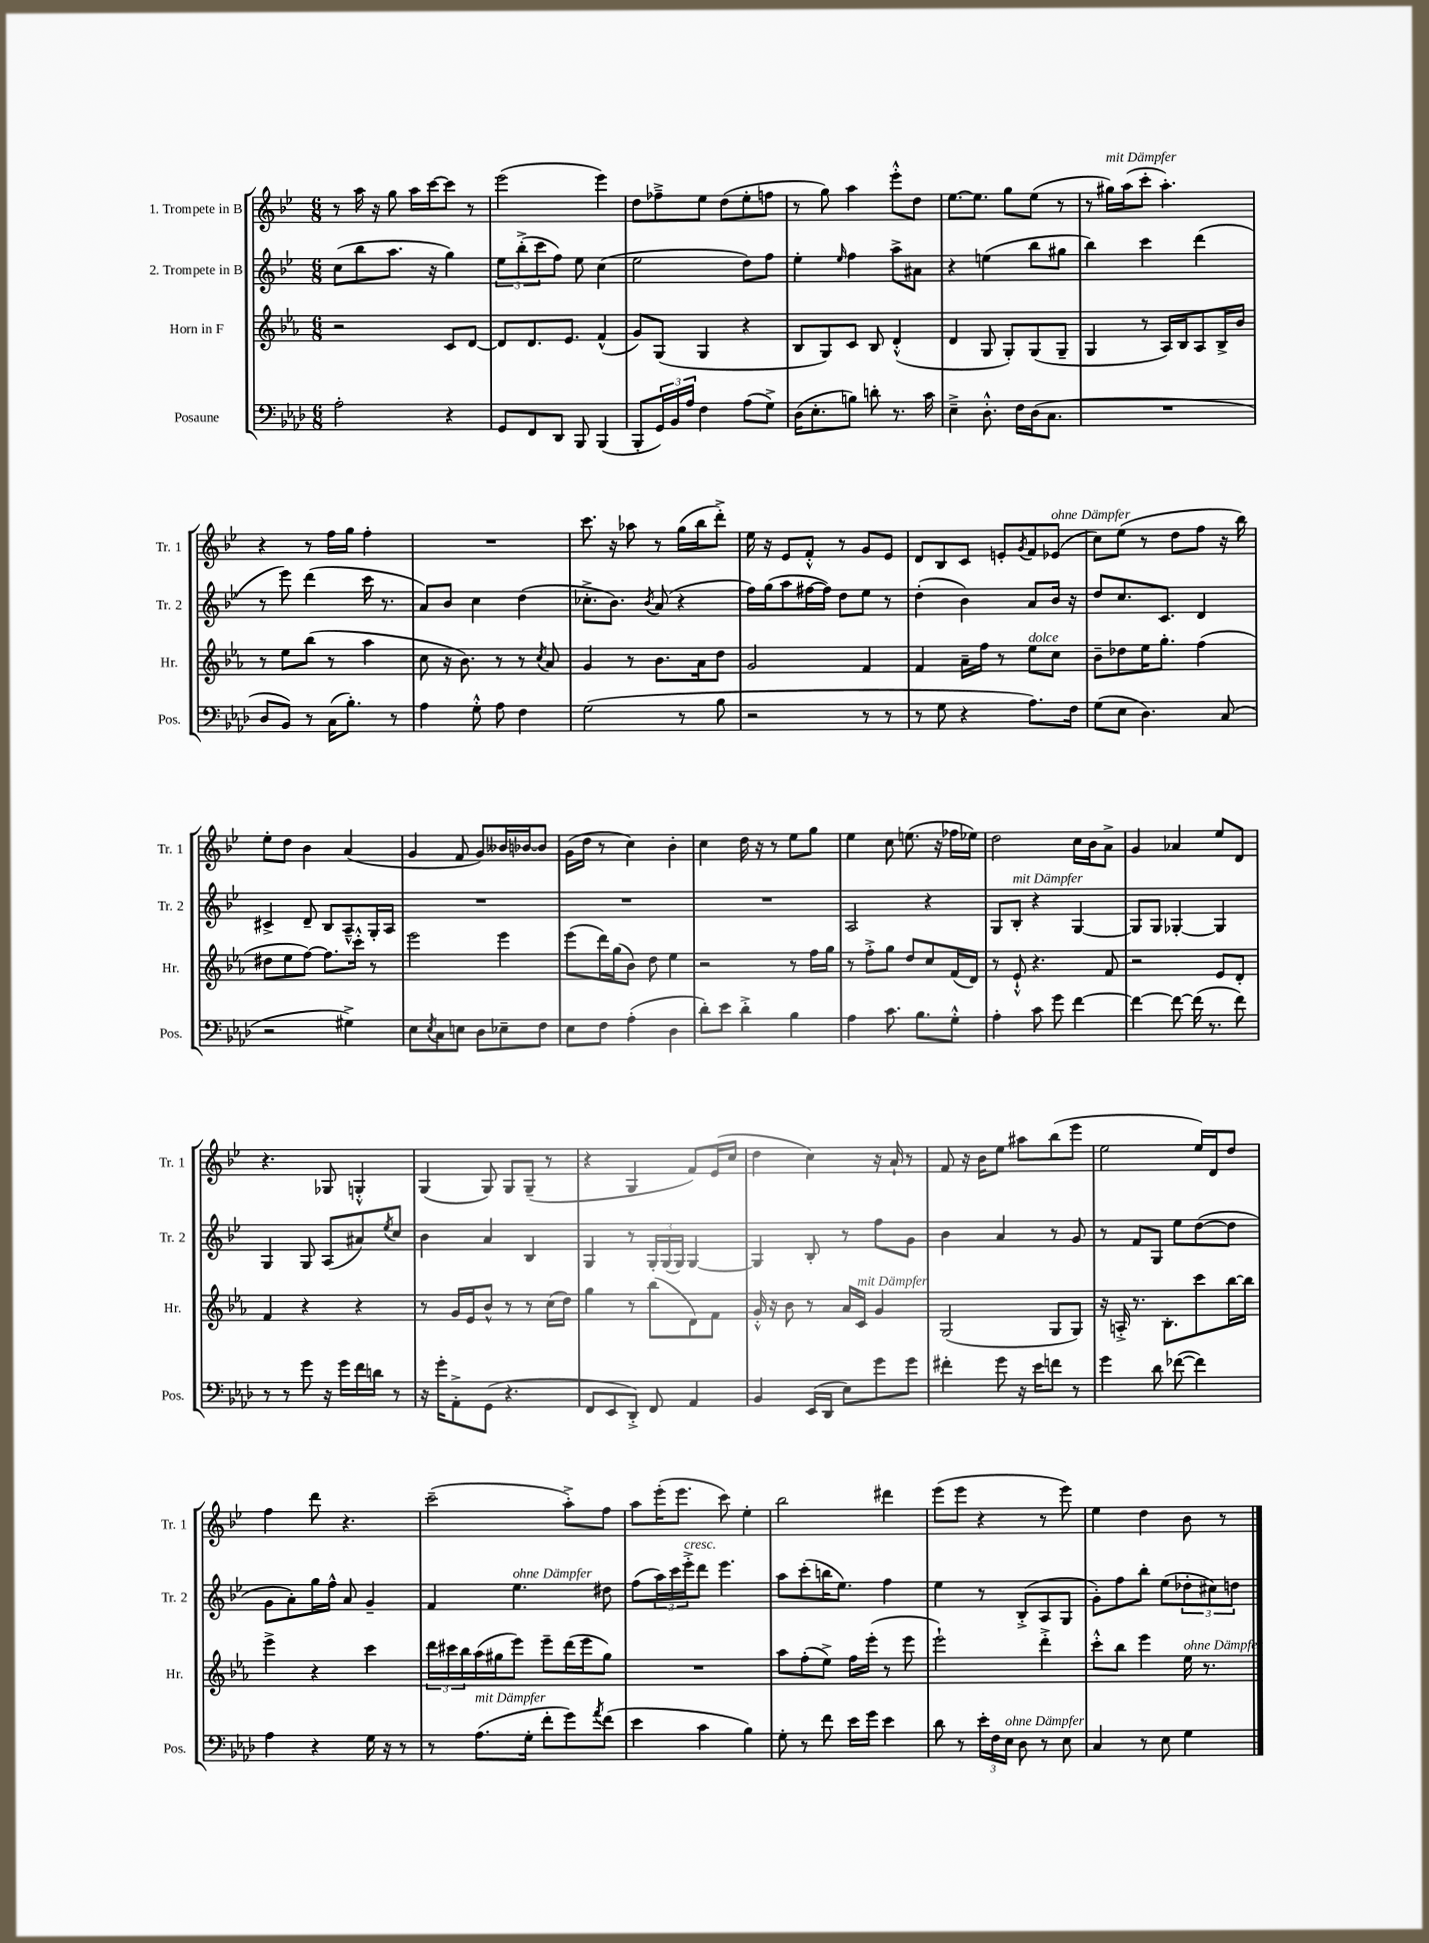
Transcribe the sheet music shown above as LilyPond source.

<<
\new StaffGroup <<
\new Staff = "s0" \with { instrumentName = "1. Trompete in B" shortInstrumentName = "Tr. 1" } {
    \clef treble \key bes \major \numericTimeSignature \time 6/8
    r8 a''16 r16 g''8 a''16 c'''16~ c'''8 r8 |
    ees'''2( ees'''4) |
    d''8 fes''8---> ees''8 d''8( ees''8-. f''8 |
    r8 g''8) a''4 ees'''8-.-^ d''8 |
    ees''8.~ ees''8. g''8 ees''8( r8 |
    r8 gis''16^\markup { \italic "mit Dämpfer" }) a''16( c'''8-. a''4.-.) |
    r4 r8 f''16 g''16 f''4-. |
    R2. |
    c'''8. r16 aes''8 r8 g''16( bes''16 d'''8-.->) |
    ees''16 r16 ees'8 f'8-.-^ r8 g'8 ees'8 |
    d'8 bes8 c'8 e'8-. \acciaccatura { g'8 } f'8 ees'8^\markup { \italic "ohne Dämpfer" }( |
    c''8) ees''8( r8 d''8 f''8 r16 bes''16) |
    ees''8-. d''8 bes'4 a'4( |
    g'4 f'8 g'8) beses'16 bes'16~ bes'8 |
    g'16( d''16 r8 c''4) bes'4-. |
    c''4 d''16 r16 r8 ees''8 g''8 |
    ees''4 c''8 e''8.( r16 fes''16 ees''16) |
    d''2 c''16 bes'16 a'8-> |
    g'4 aes'4 ees''8 d'8 |
    r4. ges8 g4-.-^ |
    g4( g8) g8 g8--( r8 |
    r4 g4 f'8) ees'16( c''16 |
    d''4 c''4) r16 a'16-! r8 |
    f'8 r16 bes'16 ees''8 ais''8 bes''8( ees'''8 |
    ees''2 ees''16) d'16 d''8 |
    f''4 d'''8 r4. |
    c'''2--( a''8-.->) f''8 |
    a''8 ees'''16-.( ees'''8. c'''8) ees''4-. |
    bes''2 dis'''4 |
    ees'''8( ees'''8 r4 r8 ees'''8) |
    ees''4 d''4 bes'8 r8 \bar "|." |
}
\new Staff = "s1" \with { instrumentName = "2. Trompete in B" shortInstrumentName = "Tr. 2" } {
    \clef treble \key bes \major \numericTimeSignature \time 6/8
    c''8( bes''8 a''8. r16 g''4) |
    \tuplet 3/2 { ees''8 bes''8-.->( c'''8 } f''8) ees''8 c''4( |
    ees''2 d''8) f''8 |
    ees''4-. \grace { ees''16 } f''4 a''8-> ais'8 |
    r4 e''4( bes''8 gis''8 |
    bes''4) c'''4 d'''4( |
    r8 ees'''8) d'''4( c'''16 r8. |
    a'8) bes'8 c''4 d''4( |
    ces''8.-.-> bes'8.) \acciaccatura { bes'8 } a'8( r4 |
    f''16) g''16( a''8 fis''16~ fis''16) d''8 ees''8 r8 |
    d''4-.( bes'4) a'8 bes'16 r16 |
    d''8 c''8. c'8. d'4 |
    cis'4-> d'8-- bes8 a8---^ g16-. a16 |
    R2. |
    R2. |
    R2. |
    a2 r4 |
    g8 bes8-.^\markup { \italic "mit Dämpfer" } r4 g4~ |
    g8 g8 ges4~-. ges4 |
    g4 g8 a8( ais'8) \acciaccatura { ees''8 } c''8 |
    bes'4 a'4 bes4 |
    g4 r8 \tuplet 3/2 { g16-. g16( g16) } g4~ |
    g4 bes8-. r8 f''8 g'8 |
    bes'4 a'4 r8 g'8 |
    r8 f'8 g8 ees''8 d''8~( d''8 |
    g'8 a'8-.) g''16 f''16-^ a'8 g'4-- |
    f'4 ees''4.^\markup { \italic "ohne Dämpfer" } dis''8 |
    f''8( \tuplet 3/2 { a''16) c'''16 ees'''16-.->^\markup { \italic "cresc." } } d'''8 ees'''4. |
    a''8 c'''8-.( b''16 ees''8.) f''4 |
    ees''4 r8 bes8-.->( a8 g8 |
    g'8-.) f''8 bes''8-. ees''8( \tuplet 3/2 { des''8-. cis''8) d''8 } \bar "|." |
}
\new Staff = "s2" \with { instrumentName = "Horn in F" shortInstrumentName = "Hr." } {
    \clef treble \key ees \major \numericTimeSignature \time 6/8
    r2 c'8 d'8~ |
    d'8 d'8. ees'8. f'4-^( |
    g'8) g8( g4 r4 |
    bes8 g8) c'8 bes8 d'4-.-^( |
    d'4 g8 g8-.) g8( g8-- |
    g4 r8 aes16) bes16 aes8 bes16-> bes'16 |
    r8 ees''8 bes''8( r8 aes''4 |
    c''8 r16 bes'8.) r8 r8 \acciaccatura { c''8 } aes'8 |
    g'4 r8 bes'8. aes'16 d''8 |
    g'2 f'4 |
    f'4 aes'16-- f''16 r8 ees''8^\markup { \italic "dolce" } c''8 |
    bes'8-- des''8 ees''16 g''8.-. f''4( |
    dis''8 ees''8 f''8~) f''8. c'''16-.-^ r8 |
    ees'''2 ees'''4 |
    ees'''8( d'''16) g''16( bes'8) d''8 ees''4 |
    r2 r8 f''16 g''16 |
    r8 f''8-.-> g''8 d''8 c''8 f'16( d'16) |
    r8 ees'8-!-^ r4. f'8 |
    r2 ees'8 d'8-. |
    f'4 r4 r4 |
    r8 g'16 ees'16 bes'8-^ r8 r8 c''16( d''16) |
    g''4 r8 bes''8( d'8) f'8 |
    g'16-.-^ r16 bes'8 r8 aes'16 c'16^\markup { \italic "mit Dämpfer" } g'4 |
    g2( g8 g8) |
    r16 a16-.-> r8. bes8.-. c'''8 bes''16~ bes''16 |
    ees'''4-> r4 c'''4 |
    \tuplet 3/2 { d'''16 cis'''16 bes''16 } aes''16( gis''16 ees'''8) ees'''8-- d'''16( ees'''16 gis''8) |
    R2. |
    aes''8 f''8-.( ees''8->) f''16 ees'''16-.( r8 ees'''8 |
    ees'''2-!) d'''4-.-> |
    c'''8-.-^ bes''8 ees'''4 ees''16^\markup { \italic "ohne Dämpfer" } r8. \bar "|." |
}
\new Staff = "s3" \with { instrumentName = "Posaune" shortInstrumentName = "Pos." } {
    \clef bass \key aes \major \numericTimeSignature \time 6/8
    aes2-. r4 |
    g,8 f,8 des,8 bes,,8 bes,,4( |
    bes,,8-. \tuplet 3/2 { g,16) bes,16 aes16 } f4 aes8( g8->) |
    des16( ees8.-. b8) d'8-. r8. c'16 |
    ees4---> des8.-.-^ f16 des16( c8. |
    R2. |
    des8 bes,8) r8 c16( bes8.-.) r8 |
    aes4 g8-.-^ aes8 f4 |
    g2( r8 bes8 |
    r2 r8 r8 |
    r8 g8 r4 aes8.) f16 |
    g8( ees8 des4.) c8( |
    r2 gis4->) |
    ees8 \acciaccatura { ees8 } c8 e8 des8 ees8-- f8 |
    ees8 f8 aes4-.( des4 |
    des'8-.) ees'8 des'4-.-> bes4 |
    aes4 c'8. bes8. g8-.-^ |
    aes4-. c'8 g'8 f'4~ |
    f'4~ f'8~ f'16( r8. f'8) |
    r8 r8 g'8 r16 g'16 f'16 d'16 r8 |
    r16 g'16-. aes,8-.-> g,8( r4. |
    f,8 ees,8 des,8-.->) f,8 aes,4 |
    bes,4 ees,16( des,16 ees8) g'8 g'8 |
    fis'4-. g'8 r16 ees'16 f'8 r8 |
    g'4 des'8 fes'8~( fes'4) |
    aes4 r4 g16 r16 r8 |
    r8 aes8.^\markup { \italic "mit Dämpfer" }( g16-. f'8-. g'8) \acciaccatura { aes'8 } f'8( |
    ees'4 c'4 bes4) |
    g8-. r8 f'8 ees'16 g'16 ees'4 |
    des'8 r8 \tuplet 3/2 { ees'16-. f16 ees16^\markup { \italic "ohne Dämpfer" } } des8 r8 ees8 |
    c4 r8 ees8 g4 \bar "|." |
}
>>
>>
\layout { \context { \Score \remove "Bar_number_engraver" } }
